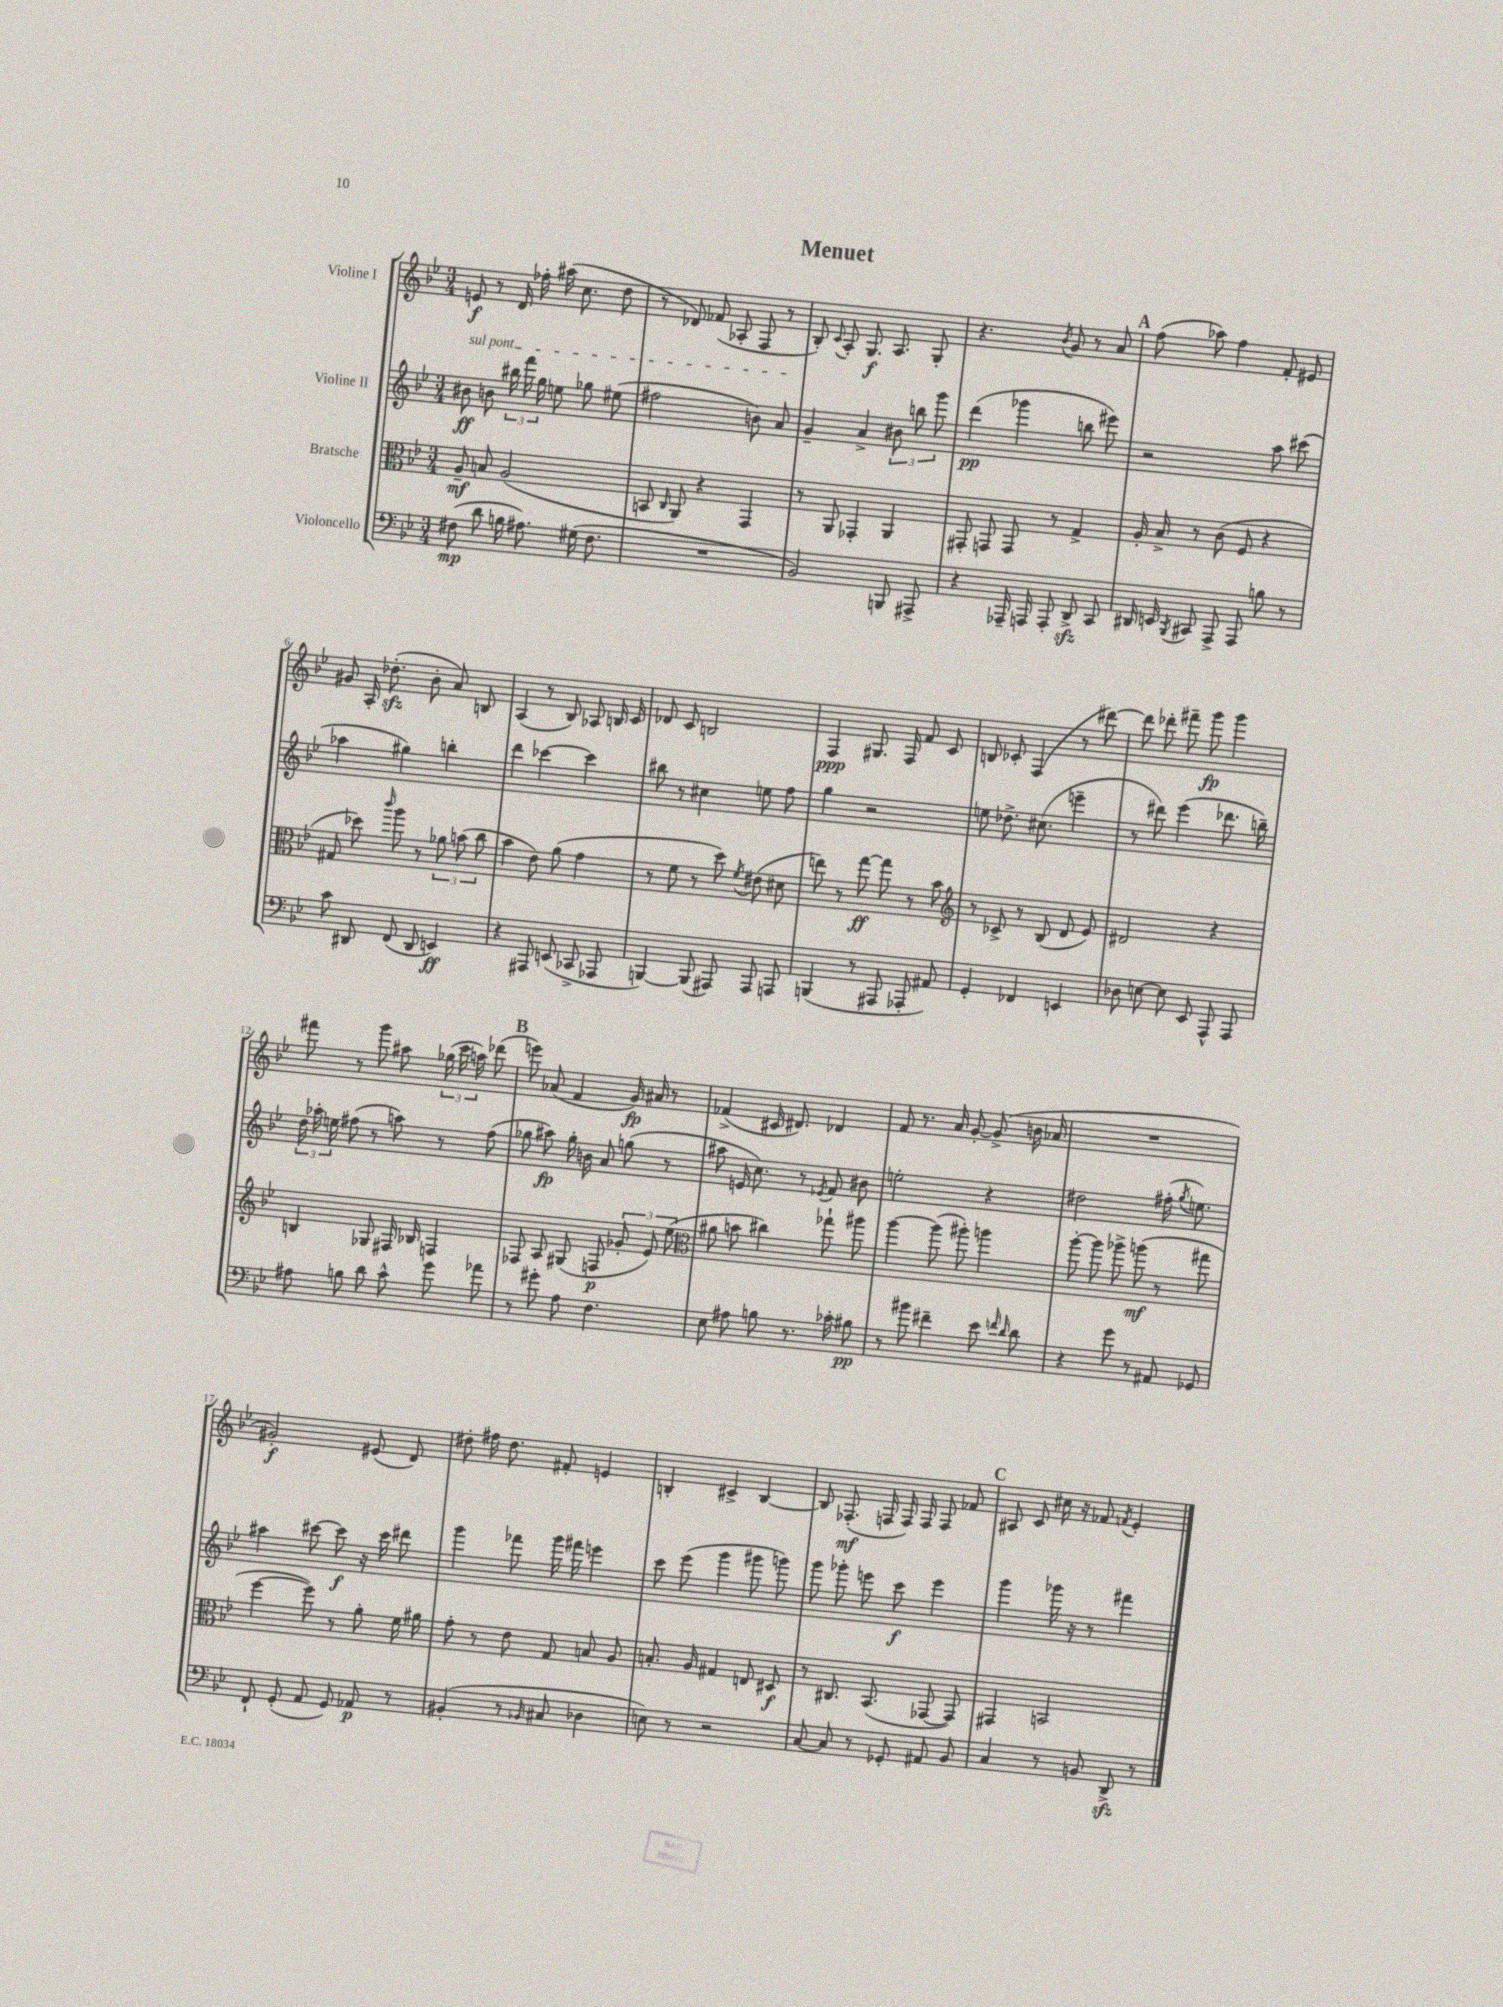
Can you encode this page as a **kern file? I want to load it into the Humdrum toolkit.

**kern	**dynam	**kern	**dynam	**kern	**dynam	**kern	**dynam
*part4	*part4	*part3	*part3	*part2	*part2	*part1	*part1
*staff4	*staff4	*staff3	*staff3	*staff2	*staff2	*staff1	*staff1
*I"Violoncello	*	*I"Bratsche	*	*I"Violine II	*	*I"Violine I	*
*clefF4	*	*clefC3	*	*clefG2	*	*clefG2	*
*k[b-e-]	*	*k[b-e-]	*	*k[b-e-]	*	*k[b-e-]	*
*M3/4	*	*M3/4	*	*M3/4	*	*M3/4	*
=1	=1	=1	=1	=1	=1	=1	=1
!	!	!	!	!LO:TX:a:i:t=sul pont.	!	!	!
(8F#X\	mp	8A~/	mf	8b#X\	ff	8en/	f
8d\	.	8Bn/	.	8bn\	.	8r	.
16Bn\	.	(2A/	.	24bb#X\	.	16d/	.
.	.	.	.	24fff\	.	.	.
8.A#X\)	.	.	.	.	.	16ff-X'\	.
.	.	.	.	24gg\	.	.	.
.	.	.	.	8een\	.	(16aa#X\	.
.	.	.	.	.	.	8.cc\	.
(16G#X\	.	.	.	8gg-X\	.	.	.
8.F#\	.	.	.	.	.	.	.
.	.	.	.	(8ee#X\	.	8dd\	.
=2	=2	=2	=2	=2	=2	=2	=2
2.r	.	8BBn/	.	2ff#X\	.	8r	.
.	.	16qqC/	.	.	.	.	.
.	.	8AA/)	.	.	.	8d-X/)	.
.	.	4r	.	.	.	(8f-X/	.
.	.	.	.	.	.	8A-X'/	.
.	.	4GG/	.	8bn\)	.	8F/	.
.	.	.	.	8a/	.	8r	.
=3	=3	=3	=3	=3	=3	=3	=3
2BB-/)	.	8r	.	4g~/	.	8B-'/)	.
.	.	.	.	.	.	8qqc/	.
.	.	8AA/	.	.	.	8A'/	.
.	.	4GG-X'/	.	4a^/	.	8.G/	f
.	.	.	.	.	.	8.A/	.
8BBBn/	.	4AA/	.	12b#X\	.	.	.
.	.	.	.	12bbn\	.	.	.
8AAA#X^/	.	.	.	.	.	8G'/	.
.	.	.	.	12ggg\	.	.	.
=4	=4	=4	=4	=4	=4	=4	=4
4r	.	8GG#X'/	.	(4ddd\	pp	4.r	.
.	.	8GGn/	.	.	.	.	.
16AAA-X~/	.	8GG/	.	4ggg-X\	.	.	.
16AAAn/	.	.	.	.	.	.	.
.	.	.	.	.	.	8qb-/	.
8AAA'/	.	8r	.	.	.	8g/	.
8DDzz^/	.	4G^/	.	8bbn\	.	8r	.
8CC/	.	.	.	8eee#X\)	.	8a/	.
!!LO:REH:place=s1:t=A
=5	=5	=5	=5	=5	=5	=5	=5
16DD#X/	.	16A'/	.	2r	.	(8ff\	.
16EEn/	.	16B-^/	.	.	.	.	.
8qBBB-/	.	.	.	.	.	.	.
8CC#X/	.	8r	.	.	.	8aa-X\)	.
8AAA^/	.	(8c\	.	.	.	4ff\	.
8AAA/	.	8F/	.	.	.	.	.
8Bn\	.	4r	.	8aa\	.	8f'/	.
8r	.	.	.	(8ccc#X\	.	8e#X/	.
!!LO:LB:g=z
=6	=6	=6	=6	=6	=6	=6	=6
8c\	.	8G#X/	.	4aa-X\	.	8g#X/	.
8DD#X/	.	8dd-X\)	.	.	.	16A'/	.
.	.	.	.	.	.	(8.dd-Xzz'\	.
.	.	16qqccc/	.	.	.	.	.
(8FF/	.	8aa\	.	4gg#X\)	.	.	.
8DD#/	.	8r	.	.	.	8b-'\	.
4EEn/)	ff	12a-X\	.	4bbn'\	.	8a/)	.
.	.	(12bn\	.	.	.	.	.
.	.	.	.	.	.	8Bn/	.
.	.	12cc\	.	.	.	.	.
=7	=7	=7	=7	=7	=7	=7	=7
4r	.	4b-\	.	4ddd\	.	(4A/	.
8AAA#X/	.	8e-\)	.	[4ccc-X\	.	8r	.
(8EEn/	.	(8a\	.	.	.	8B-/)	.
8CC-X^/	.	4g\	.	4ccc-\]	.	8A-X/	.
8AAA-X/	.	.	.	.	.	16Bn/	.
.	.	.	.	.	.	16c/	.
=8	=8	=8	=8	=8	=8	=8	=8
[4BBBn/)	.	8r	.	8bb#X\	.	8d-X/	.
.	.	8f\	.	8r	.	8c/	.
(8BBB/]	.	8r	.	4cc#X\	.	2Bn/	.
8AAA#X/)	.	8dd\)	.	.	.	.	.
.	.	8qf/	.	.	.	.	.
8AAA#/	.	(8e#X\	.	8een\	.	.	.
8AAAn/	.	8d#X\	.	8ff\	.	.	.
=9	=9	=9	=9	=9	=9	=9	=9
(4BBBn/	.	8een\)	.	4gg\	.	4F/	ppp
.	.	8r	.	.	.	.	.
8r	.	[8gg\	ff	2r	.	8.G#X/	.
8AAA#X/	.	8gg\]	.	.	.	.	.
.	.	.	.	.	.	16F/	.
8AAA-X'/	.	8r	.	.	.	8f/	.
8AA#X/)	.	8b-\	.	.	.	8c/	.
=10	=10	=10	=10	=10	=10	=10	=10
*	*	*clefG2	*	*	*	*	*
4GG'/	.	8r	.	8een\	.	8Bn/	.
.	.	8c-X^/	.	8.dd-X^\	.	8c-X'/	.
4FF-X/	.	8r	.	.	.	(4F/	.
.	.	.	.	(8.cc#X\	.	.	.
.	.	(8B-/	.	.	.	.	.
4EEn/	.	8d/	.	4eeen~\	.	8r	.
.	.	8e-/)	.	.	.	[8ddd#X\)	.
=11	=11	=11	=11	=11	=11	=11	=11
8D-X\	.	2d#X/	.	8r	.	8ddd#\]	.
[8En\	.	.	.	8ddd#X\)	.	8ddd-X'\	.
8E\]	.	.	.	(4eee-\	.	8fff#X~\	.
8EE-/	.	.	.	.	.	8ggg\	fp
8AAA^^/	.	4r	.	8.ddd-X\	.	4ggg\	.
8AAA/	.	.	.	.	.	.	.
.	.	.	.	16bbn~\)	.	.	.
!!LO:LB:g=z
=12	=12	=12	=12	=12	=12	=12	=12
8A#X\	.	4Bn/	.	24dd\	.	8fff#X\	.
.	.	.	.	24aa-X'\	.	.	.
.	.	.	.	24een\	.	.	.
8Bn\	.	.	.	(8ff#X\	.	8r	.
8d\	.	8G-X/	.	8r	.	8ggg\	.
8c^^\	.	16F#X/	.	8aan\)	.	8aa#X\	.
.	.	16B-X/	.	.	.	.	.
8g\	.	4Fn/	.	8r	.	(24gg-X\	.
.	.	.	.	.	.	24ccc\	.
.	.	.	.	.	.	24aan\)	.
8a-X\	.	.	.	(8ff#\	.	(8ddd-X\	.
!!LO:REH:place=s1:t=B
=13	=13	=13	=13	=13	=13	=13	=13
8r	.	8F-X/	.	8gg-X\	.	8eeen\)	.
8g#X'\	.	8A/	.	8aa#X\)	fp	(8a-X/	.
8A\	.	(8G#X/	.	16gg-'\	.	4f/	.
.	.	.	.	16bn\	.	.	.
4.F\	.	8Fn/	p	8a/	.	.	.
.	.	12g-X'/	.	(8ggn\	.	16g/)	fp
.	.	.	.	.	.	16a#X/	.
.	.	12e-/)	.	.	.	.	.
.	.	.	.	8r	.	8r	.
.	.	(12ee-\	.	.	.	.	.
=14	=14	=14	=14	=14	=14	=14	=14
*	*	*clefC3	*	*	*	*	*
8E-\	.	8a#X\	.	8aa#X\	.	(4f-X^/	.
8A#X\	.	8bn\	.	16en/	.	.	.
.	.	.	.	8.cc\)	.	.	.
8Bn\	.	4cc#X\)	.	.	.	16c#X/	.
.	.	.	.	.	.	8.d#X/)	.
8.r	.	.	.	8r	.	.	.
.	.	.	.	8qe-X/	.	.	.
.	.	8gg-X`\	.	8f/	.	4d-X/	.
16c-X'\	.	.	.	.	.	.	.
8B#X\	pp	8aa#X\	.	8b#X\	.	.	.
=15	=15	=15	=15	=15	=15	=15	=15
8r	.	[4aa\	.	2een'\	.	8f/	.
8b#X\	.	.	.	.	.	8.r	.
4f#X~\	.	(8aa\]	.	.	.	.	.
.	.	.	.	.	.	16a/	.
.	.	8aa#X'\)	.	.	.	[8g'/	.
8e-\	.	4aan\	.	4r	.	(8g^/]	.
16qqfn/	.	.	.	.	.	.	.
16qqd/	.	.	.	.	.	.	.
8d\	.	.	.	.	.	16bn\	.
.	.	.	.	.	.	16a-X/	.
=16	=16	=16	=16	=16	=16	=16	=16
4r	.	[8aa'\	.	2dd#X\	.	2.r	.
.	.	8aa\]	.	.	.	.	.
8g\	.	8aa-X^\	.	.	.	.	.
8r	.	(8aan\	mf	.	.	.	.
8AA#X/	.	8r	.	(16ff#X'\	.	.	.
.	.	.	.	8qgg/	.	.	.
.	.	.	.	8.een\)	.	.	.
8GG-X/	.	8gg#X\	.	.	.	.	.
!!LO:LB:g=z
=17	=17	=17	=17	=17	=17	=17	=17
8FF`/	.	[4ff\	.	4aa#X\	.	2g#X'/)	f
(8GG'/	.	.	.	.	.	.	.
8AA/	.	8ff\])	.	[8ccc#X\	.	.	.
8GG/)	.	8r	.	8ccc#\]	f	.	.
8AA-X/	p	8a'\	.	16r	.	(8e#X/	.
.	.	.	.	16ccc#\	.	.	.
8r	.	16f\	.	8ddd#X\	.	8d/)	.
.	.	16a#X\	.	.	.	.	.
=18	=18	=18	=18	=18	=18	=18	=18
(4BB#X'/	.	8g'\	.	4ggg\	.	8dd#X'\	.
.	.	8r	.	.	.	16ff#X\	.
.	.	.	.	.	.	8.dd#\	.
8r	.	8e-\	.	8fff-X\	.	.	.
16qqBB-X/	.	.	.	.	.	.	.
8C#X/	.	8G/	.	16ggg\	.	8f#X'/	.
.	.	.	.	16fff#X\	.	.	.
4D-X\	.	8Bn/	.	4eeen\	.	4en/	.
.	.	8A/	.	.	.	.	.
=19	=19	=19	=19	=19	=19	=19	=19
8En\)	.	8.Bn'/	.	8ccc\	.	4Bn'/	.
8r	.	.	.	(8eee-\	.	.	.
.	.	16A/	.	.	.	.	.
2r	.	4G#X/	.	4ggg\	.	4c#X^/	.
.	.	8En/	.	8ggg#X\	.	[4B/	.
.	.	8D#X/	f	8gggn\)	.	.	.
=20	=20	=20	=20	=20	=20	=20	=20
[8C/	.	8r	.	8ggg\	.	8B/]	.
8C/]	.	8.C#X/	.	8ggg-X'\	.	(8.F-X'/	mf
8r	.	.	.	8eeen\	.	.	.
.	.	(8.BB-/	.	.	.	16Fn/	.
8GG-X'/	.	.	.	8ccc\	f	16F/)	.
.	.	.	.	.	.	16F/	.
8AA#X/	.	[8GG-X/	.	4eee\	.	8F/	.
8BB-/	.	8GG-/])	.	.	.	8f-X/	.
!!LO:REH:place=s1:t=C
=21	=21	=21	=21	=21	=21	=21	=21
4C/	.	4GG#X/	.	4ggg\	.	8A#X/	.
.	.	.	.	.	.	8c/	.
8r	.	2BBn/	.	16ggg-X\	.	16cc#X\	.
.	.	.	.	16r	.	16r	.
8BBn/	.	.	.	8r	.	8f-X/	.
.	.	.	.	.	.	8qfn/	.
8DDzz^/	.	.	.	4fff#X\	.	4e-'/	.
8r	.	.	.	.	.	.	.
==	==	==	==	==	==	==	==
*-	*-	*-	*-	*-	*-	*-	*-
